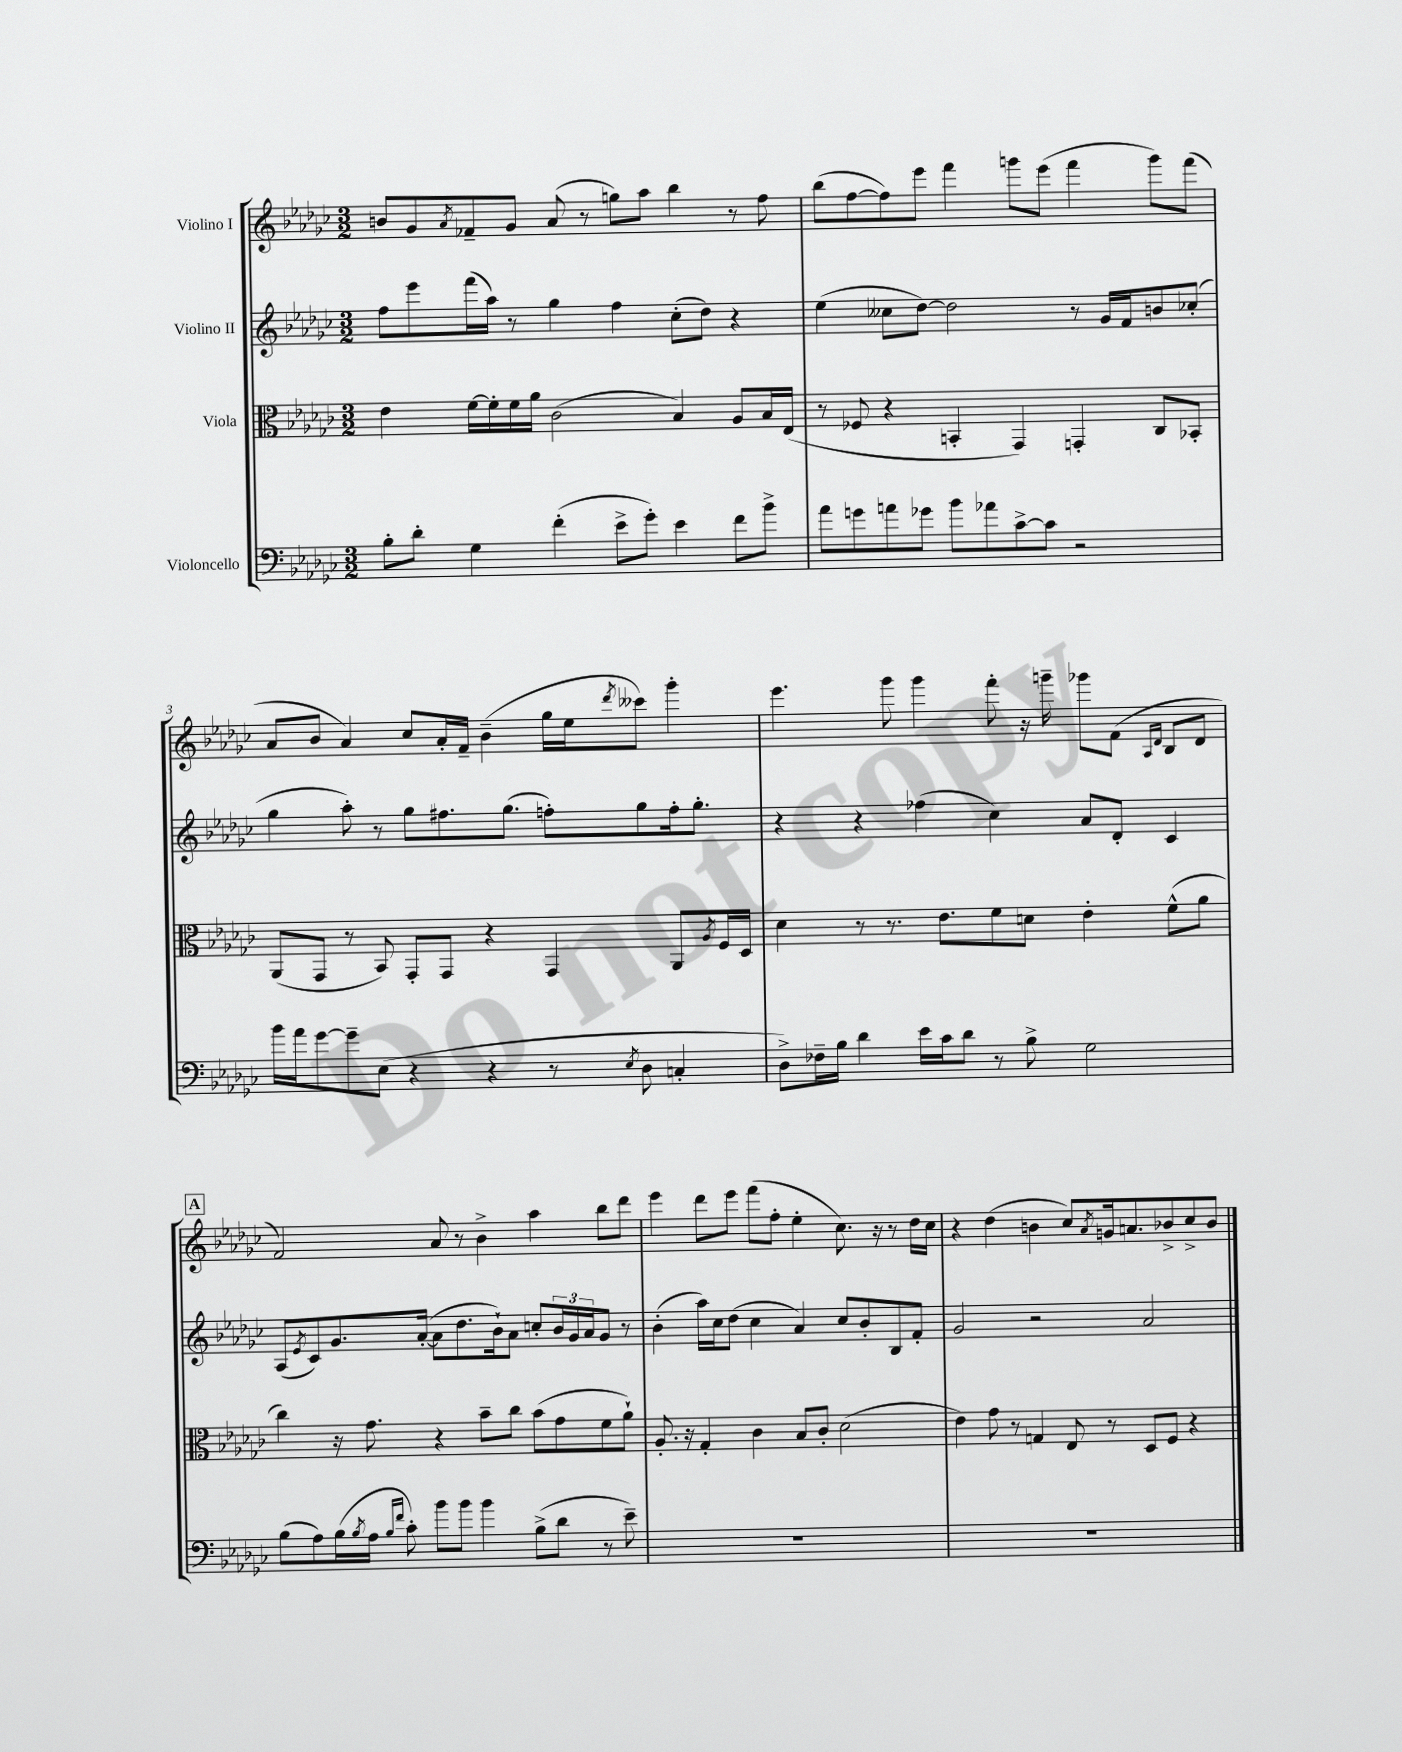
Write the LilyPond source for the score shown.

<<
\new StaffGroup <<
\new Staff = "s0" \with { instrumentName = "Violino I" } {
    \clef treble \key ges \major \numericTimeSignature \time 3/2
    b'8 ges'8 \acciaccatura { aes'8 } fes'8-- ges'8 aes'8( r8 g''8) aes''8 bes''4 r8 f''8 |
    bes''8( f''8~ f''8) ees'''8 f'''4 g'''8 ees'''8( f'''4 g'''8) f'''8( |
    aes'8 bes'8 aes'4) ces''8 aes'16-. f'16-- bes'4--( ges''16 ees''16 \acciaccatura { des'''8 } ceses'''8) ges'''4-. |
    ees'''4. ges'''8 ges'''4 f'''8-. r16 g'''16-- ges'''8 f'8( \grace { aes16 des'16 } bes8 des'8 |
    \mark \markup { \box "A" } f'2) aes'8 r8 bes'4-> aes''4 bes''8 des'''8 |
    ees'''4 des'''8 ees'''8 f'''8( f''8-. ees''4-. ces''8.) r16 r8 des''16 ces''16 |
    r4 des''4( b'4 ces''8) \acciaccatura { aes'8 } g'16 a'8. bes'8-> ces''8-> bes'8 \bar "|." |
}
\new Staff = "s1" \with { instrumentName = "Violino II" } {
    \clef treble \key ges \major \numericTimeSignature \time 3/2
    f''8 ees'''8 f'''16( aes''16) r8 ges''4 f''4 ces''8-.( des''8) r4 |
    ees''4( ceses''8 des''8~) des''2 r8 ges'16 f'16 b'8 ces''8-.( |
    ges''4 aes''8-.) r8 ges''8 fis''8. ges''8.( f''8-.) ges''8 f''16-. ges''8.-. |
    r4 r4 fes''4( ces''4) aes'8 des'8-. ces'4 |
    \mark \markup { \box "A" } aes8( \acciaccatura { ees'8 } ces'8) ges'8. aes'16~-.( aes'8 des''8. bes'16-!) aes'8 c''8-. \tuplet 3/2 { bes'16 ges'16 aes'16 } ges'8 r8 |
    bes'4-.( aes''16) ces''16 des''8( ces''4 aes'4) ces''8 bes'8-. bes8 f'8-. |
    ges'2 r2 aes'2 \bar "|." |
}
\new Staff = "s2" \with { instrumentName = "Viola" } {
    \clef alto \key ges \major \numericTimeSignature \time 3/2
    ees'4 f'16~ f'16-. f'16 aes'16 ces'2( bes4) aes8 bes16 ees16( |
    r8 fes8 r4 b,4-. ges,4) g,4-. ces8 bes,8-. |
    aes,8( ges,8 r8 bes,8) ges,8-. ges,8 r4 ges,4 aes,8 \acciaccatura { aes8 } f16 des16 |
    des'4 r8 r8. ees'8. f'8 d'8 ees'4-. f'8-^( aes'8 |
    \mark \markup { \box "A" } ces''4) r16 ges'8. r4 bes'8-- ces''8 bes'8( ges'8 f'8 aes'8-!) |
    aes8.-. r16 ges4-. ces'4 bes8 ces'8-. des'2( |
    ees'4) ges'8 r8 g4 ees8 r8 des8 f8 r4 \bar "|." |
}
\new Staff = "s3" \with { instrumentName = "Violoncello" } {
    \clef bass \key ges \major \numericTimeSignature \time 3/2
    bes8-. des'8-. ges4 f'4-.( ees'8-> ges'8-.) ees'4 f'8 bes'8-> |
    aes'8 g'8 a'8 ges'8 bes'8 aes'8 ces'8~-> ces'8 r2 |
    bes'16 aes'16 ges'8~ ges'8-- ees8( r4 r4 r8 \acciaccatura { ees8 } des8 c4-. |
    des8->) fes16-- bes16 des'4 ees'16 ces'16 des'8 r8 bes8-> ges2 |
    \mark \markup { \box "A" } bes8( aes8) bes16( \acciaccatura { bes8 } aes16 \grace { bes16 f'16 } ces'8-.) bes'8 bes'8 bes'4 bes8->( des'8 r8 ees'8--) |
    R1. |
    R1. \bar "|." |
}
>>
>>
